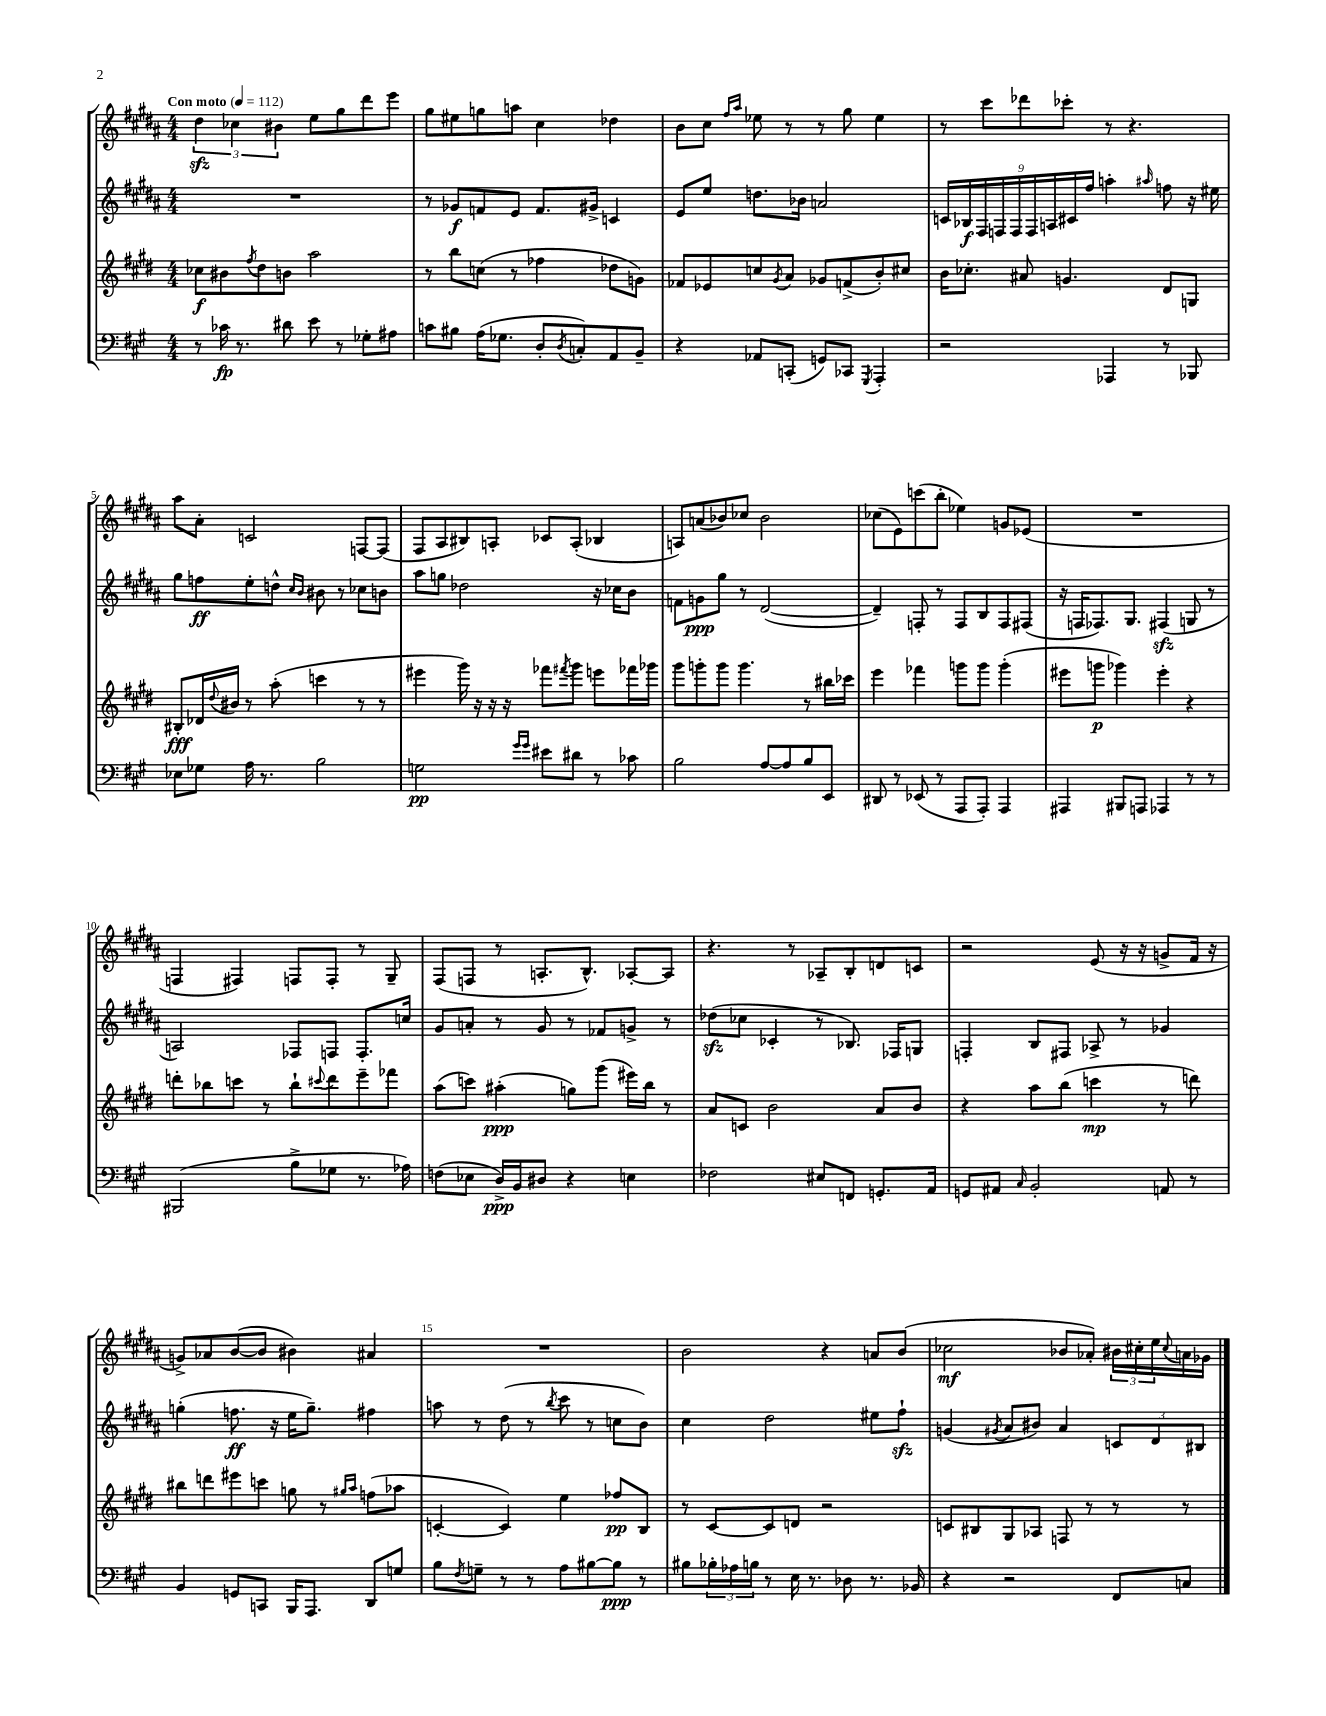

**kern	**kern	**kern	**kern
*staff4	*staff3	*staff2	*staff1
*clefF4	*clefG2	*clefG2	*clefG2
*k[f#c#g#]	*k[f#c#g#d#]	*k[f#c#g#d#a#]	*k[f#c#g#d#a#]
*M4/4	*M4/4	*M4/4	*M4/4
*MM112	*MM112	*MM112	*MM112
8r	8cc-\L	1r	6dd#\
16c-\	8b#\	.	.
.	.	.	6cc-\
8.r	.	.	.
.	8qff#/	.	.
.	8dd#\	.	.
.	.	.	6b#\
8d#\	8b\J	.	.
8e\	2aa\	.	8ee\L
8r	.	.	8gg#\
8G-'\L	.	.	8ddd#\
8A#\J	.	.	8eee\J
=	=	=	=
8c\L	8r	8r	8gg#\L
8B#\J	8bb\L	8g-/L	8ee#\
(16A\LK	(8cc\J	8f/	8gg\
8.G-\J	.	.	.
.	8r	8e/J	8aa\J
8D'/L	4ff-\	8.f/L	4cc#\
8qD/	.	.	.
8C'/)	.	.	.
.	.	16g#^/Jk	.
8AA/	8dd-\L	4c/	4dd-\
8BB~/J	8g\J)	.	.
=	=	=	=
4r	8f-/L	8e/L	8b\L
.	8e-/	8ee/J	8cc#\J
.	.	.	16qqff#/LL
.	.	.	16qqaa#/JJ
8AA-/L	8cc/	8.dd\L	8ee-\
.	8qg#/	.	.
(8CC'/J	8a/J	.	8r
.	.	16b-\Jk	.
8GG/L)	8g-/L	2a/	8r
8CC-/J	(8f^/	.	8gg#\
8qGGG#/	.	.	.
4AAA'/	8b'/)	.	4ee-\
.	8cc#/J	.	.
=	=	=	=
2r	16b\LK	18c/LL	8r
.	.	18B-/	.
.	8.cc-'\J	.	.
.	.	18F#/	.
.	.	.	8ccc#\L
.	.	18F/	.
.	.	18F/	.
.	8a#/	.	8ddd-\
.	.	18F/	.
.	.	18A/	.
.	4.g/	.	8ccc-'\J
.	.	18c#/	.
.	.	18ff#/JJ	.
4AAA-/	.	4aa'\	8r
.	.	.	4.r
.	.	16qqaa#/	.
8r	8d#/L	8ff\	.
8BBB-/	8G/J	16r	.
.	.	16ee#\	.
=	=	=	=
8E-\L	8B#'/L	8gg#\L	8aa#\L
8G-\J	16d-/L	8ff\	8a#'\J
.	8qqdd#/	.	.
.	16b#/JJ	.	.
16A\	8r	8ee'\	2c/
8.r	.	.	.
.	(8aa'\	8dd^^\J	.
.	.	16qqcc#/LL	.
.	.	16qqb/JJ	.
2B\	4ccc\	8b#\	.
.	.	8r	.
.	8r	8cc-\L	[8F/L
.	8r	8b\J	(8F/]J
=	=	=	=
2G\	4eee#\	8aa#\L	8F#/L
.	.	8gg\J	8A#/
.	16ggg#\)	2dd-\	8B#/)
.	16r	.	.
.	16r	.	8A'/J
.	16r	.	.
16qqg#/LL	.	.	.
16qqg#/JJ	.	.	.
8e#\L	8fff-\L	.	8c-/L
.	8qfff#/	.	.
8d#\J	8ggg#\J	.	(8A'/J
8r	8eee\L	16r	4B-/
.	.	16cc-\LK	.
8c-\	16fff-\L	8b\J	.
.	16ggg-\JJ	.	.
=	=	=	=
2B\	8ggg#\L	8f\L	8A/L)
.	8ggg'\	8g\	(8a/
.	8ggg\J	8gg#\J	8b-/)
.	4.ggg\	8r	8cc-/J
[8A/L	.	([2d#/	2b-\
8A/]	.	.	.
8B/	8r	.	.
8EE/J	16bb#\LL	.	.
.	16ccc-\JJ	.	.
=	=	=	=
8DD#/	4eee\	4d#~/])	(8cc-\L
8r	.	.	8e\)
(8EE-/	4fff-\	8F'/	(8ccc\
8r	.	8r	8bb'\J
8AAA/L	8ggg\L	8F/L	4ee-\)
8AAA'/J)	8ggg\J	8B/	.
4AAA/	(4ggg'\	8F/	8g/L
.	.	(8F#/J	(8e-/J
=	=	=	=
4AAA#/	8eee#\L	16r	1r
.	.	16F/LK	.
.	8ggg\J	8.F-/)	.
8BBB#/L	4ggg-\)	.	.
.	.	8.G#/J	.
8AAA/J	.	.	.
4AAA-/	4eee#'\	(4F#/	.
8r	4r	8G/	.
8r	.	8r	.
=	=	=	=
(2BBB#/	8ddd'\L	2A/)	4F/
.	8bb-\	.	.
.	8ccc\J	.	4F#/)
.	8r	.	.
8B^\L	8bb-`\L	8F-/L	8F/L
.	8qqccc#/	.	.
8G-\J	8ddd\	8F/J	8F'/J
8.r	8eee~\	8.F'/L	8r
.	8fff-\J	.	8G#~/
16A-\)	.	16cc/Jk	.
=	=	=	=
(8F\L	(8aa\L	8g#/L	(8F#/L
8E-\J	8ccc\J)	8a'/J	8F/J
16D^/LL)	(4aa#'\	8r	8r
16BB/J	.	.	.
8D#/J	.	8g#/	8.A'/L
4r	8gg\L)	8r	.
.	.	.	8.B^^/J)
.	(8ggg#\J	8f-/L	.
4E\	16eee#\LL)	8g^/J	[8A-'/L
.	16bb\JJ	.	.
.	8r	8r	8A-/]J
=	=	=	=
2F-\	8a/L	(8dd-\L	4.r
.	8c/J	8cc-\J	.
.	2b\	4c-'/	.
.	.	.	8r
8E#/L	.	8r	8A-~/L
8FF/J	.	8.B-/)	8B'/
8.GG'/L	8a/L	.	8d/
.	.	16F-/LK	.
.	8b/J	8G/J	8c/J
16AA/Jk	.	.	.
=	=	=	=
8GG/L	4r	4F'/	2r
8AA#/J	.	.	.
16qqC#/	.	.	.
2BB'/	8aa\L	8B/L	.
.	(8bb\J	8F#/J	.
.	4ccc\	8A-^/	(8e/
.	.	8r	16r
.	.	.	16r
8AA/	8r	4g-/	8g^/L
8r	8ddd\)	.	16f#/Jk
.	.	.	16r
=	=	=	=
4BB/	8bb#\L	(4gg'\	8g^/L)
.	8ddd\	.	8a-/
8GG/L	8eee#\	8.ff\	([8b/
8CC/J	8ccc\J	.	8b/]J
.	.	16r	.
16BBB/LK	8gg\	16ee\LK	4b#\)
8.AAA/J	.	8.gg~\J)	.
.	8r	.	.
.	16qqgg#/LL	.	.
.	16qqaa/JJ	.	.
8DD/L	(8ff\L	4ff#\	4a#/
8G/J	8aa-\J	.	.
=	=	=	=
8B\L	[4c'/	8aa\	1r
8qF#/	.	.	.
8G~\J	.	8r	.
8r	4c/])	(8dd#\	.
8r	.	8r	.
.	.	8qbb/	.
8A\L	4ee\	8ccc#\	.
[8B#\	.	8r	.
8B#\]J	8ff-/L	8cc\L	.
8r	8B/J	8b\J)	.
=	=	=	=
8B#\L	8r	4cc#\	2b\
24B-'\L	[8c#/L	.	.
24A-\	.	.	.
24B\JJ	.	.	.
8r	8c#/]	2dd#\	.
16E\	8d/J	.	.
8.r	.	.	.
.	2r	.	4r
8D-\	.	.	.
8.r	.	8ee#\L	8a/L
.	.	8ff#`\J	(8b/J
16BB-/	.	.	.
=	=	=	=
4r	8c/L	(4g/	2cc-\
.	8B#/	.	.
.	.	8qg#/	.
2r	8G#/	8a#/L	.
.	8A-/J	8b#/J)	.
.	8F/	4a#/	8b-/L
.	8r	.	8a-'/J)
8FF#/L	8r	12c/L	24b#\LL
.	.	.	24cc#'\
.	.	12d#/	24ee\
.	.	.	8qqcc#/
8C/J	8r	.	16a\
.	.	12B#/J	.
.	.	.	16g-\JJ
==	==	==	==
*-	*-	*-	*-
